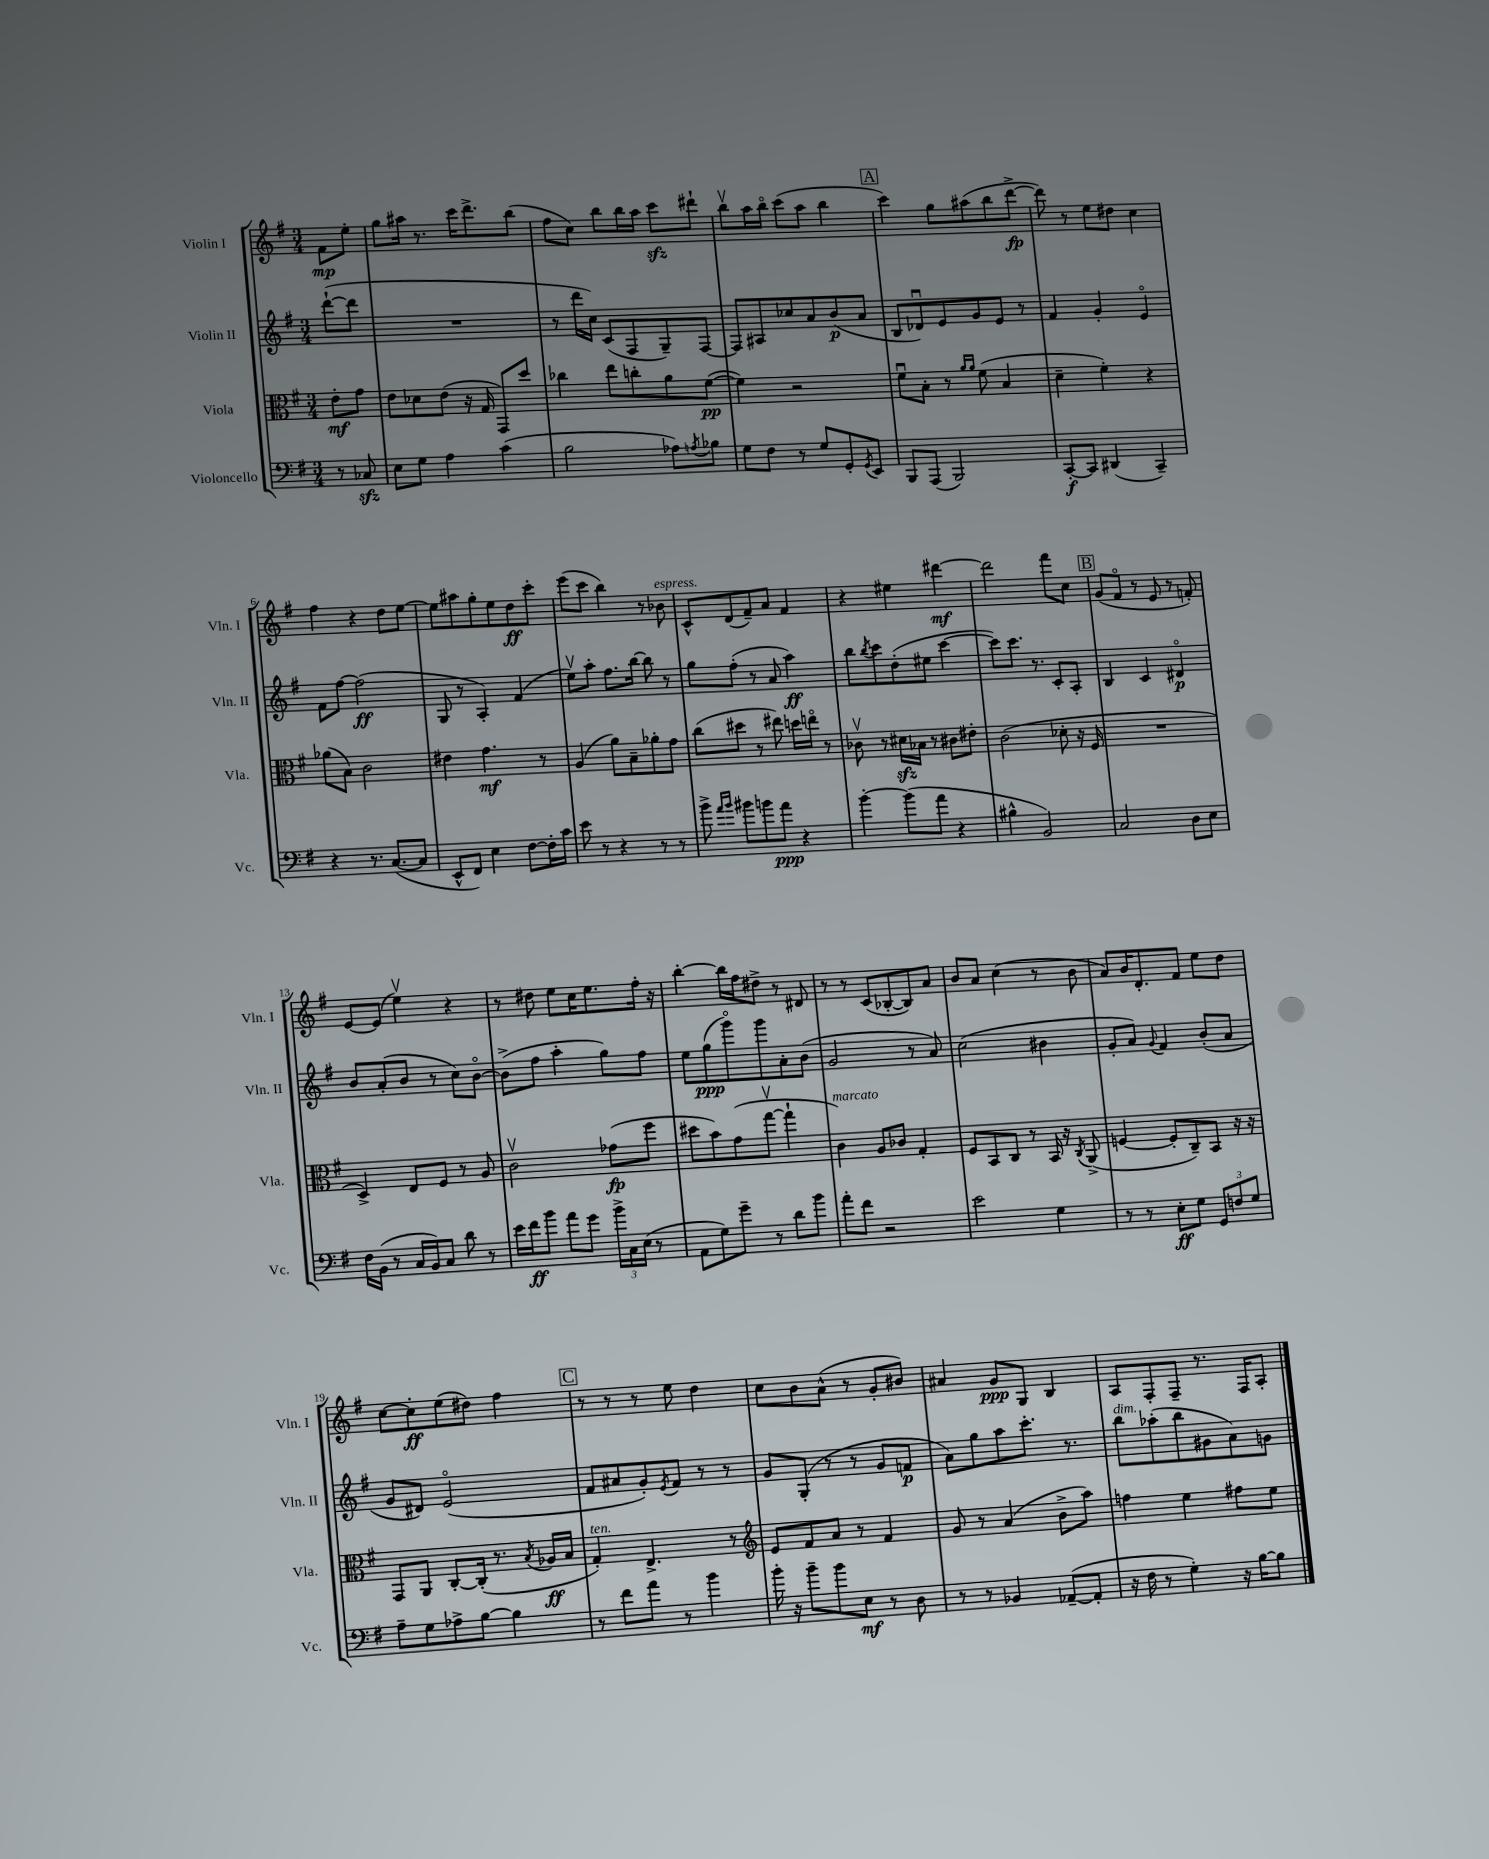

**kern	**kern	**kern	**kern
*staff4	*staff3	*staff2	*staff1
*clefF4	*clefC3	*clefG2	*clefG2
*k[f#]	*k[f#]	*k[f#]	*k[f#]
*M3/4	*M3/4	*M3/4	*M3/4
8r	8e'	([8ddd`	8f#
8C-	8g	8ddd]	8ee'
=	=	=	=
8E	8e	2.r	8gg
8G	8d-	.	16aa#
.	.	.	8.r
4A	(8e	.	.
.	16r	.	16ccc
.	16G	.	8.ddd^
(4c	8GG)	.	.
.	8dd	.	(8bb
=	=	=	=
2B	4cc-	8r	8ff#
.	.	16ddd	8cc)
.	.	16cc)	.
.	8ee	(8c	8bb
.	8cc'	8F#	16bb
.	.	.	16aa
8A-)	8a	8G~)	8ccc
8qA	.	.	.
8B-	([8f#	[8F#	8ddd#`
=	=	=	=
8G	4f#])	8F#]	8bbv
8F#	.	8A#	16aa
.	.	.	16bbo
8r	2r	8cc-	(8ccc
8G	.	8a	8aa
8GG'	.	(8b	4bb
8qGG	.	.	.
8EE	.	8a	.
=	=	=	=
8BBB	8f#u	8B	4ccc)
(8AAA	8B'	8d-u)	.
2BBB)	8r	8e	8gg
.	16qqa	.	.
.	16qqa	.	.
.	(8f#	8g	(8aa#
.	4B	8e	8bb
.	.	8r	[8ddd^
=	=	=	=
[8CC'	4d~	4f#	8ddd])
8CC]	.	.	8r
(4DD#	4f#')	4g'	8ee
.	.	.	8dd#
4CC~)	4r	4eo	4cc
=	=	=	=
4r	(8a-	8f#	4ff#
.	8B)	[8ff#	.
8.r	2c	(2ff#]	4r
([8.C	.	.	.
.	.	.	8dd
8C]	.	.	[8ee
=	=	=	=
8EE^^	4e#	8G	8ee]
8FF#)	.	8r	8aa#
4E	4.g	4A')	8gg'
.	.	.	8ee
[8F#	.	(4f#	8dd
16F#']	8r	.	8ccc'
16c	.	.	.
=	=	=	=
8e	(4A	8eev)	(8eee
8r	.	8aa'	8ccc
4r	8a)	8.ff#	4bb)
.	8B~	.	.
.	.	[16bb	.
8r	8a-'	8bb]	8r
8r	8g	8r	8b-
=	=	=	=
8b^	(8cc	8gg	8c^^
16qqa	.	.	.
16qqb	.	.	.
8b#	8dd#	(8ff#'	(8d
8b	8r	8r	8f#~)
8a	8ee#)	8a	8a
4r	16dd	4aa)	4f#
.	16eeo	.	.
.	8r	.	.
=	=	=	=
[4b'	8c-v	8bb	4r
.	.	8qbb	.
.	8r	8ccc	.
(8b]	16d#	(8dd'	4ee#
.	16B-	.	.
8a	8r	8ee#	.
4r	8c#	[4ccc	[4ddd#
.	8e#'	.	.
=	=	=	=
4B#^^	(2c	8ccc])	2ddd#]
.	.	8.ccc	.
2BB)	.	.	.
.	.	8.r	.
.	8d-'	8c'	8fff#
.	16r	8A'	8cc
.	16F#	.	.
=	=	=	=
2C	2.r	4B	(8g
.	.	.	8f#o
.	.	4c	8r
.	.	.	8e
8D	.	4d#o	8r
8E	.	.	8f')
=	=	=	=
16F#	4D^)	8b	[8e
(16BB	.	.	.
8r	.	(8a'	(8e]
16C	8E	8b	4eev)
16BB)	.	.	.
8C	8F#	8r	.
8d	8r	8cc)	4r
8r	8A	[8bo	.
=	=	=	=
16e	2cv	(8b^]	8r
16f#	.	.	.
8b	.	8ff#	8dd#
8a	.	4aa'	8ee
8g	.	.	16cc
.	.	.	8.ee
24b^	(8g-	8gg)	.
24C	.	.	.
(24E	.	.	.
8r	8ff#	8ff#	16ff#'
.	.	.	16r
=	=	=	=
8AA	8dd#	8ee	[4bb'
8G)	8b)	(8gg	.
8g~	(8g	8gggo)	16bb]
.	.	.	16ff#
8r	[8ggv	8ggg	8dd#^
8d	4gg`]	8a'	8r
8b	.	(8b	8d#
=	=	=	=
8a'	4c)	2g	8r
8f#	.	.	8r
2r	8A	.	(8c
.	8c-	.	[8B-'
.	4G'	8r	8B-])
.	.	8a)	8a
=	=	=	=
2e	8F#	(2cc	8b
.	8BB	.	8a
.	8C	.	(4cc
.	8r	.	.
4G	16BB	4b#	8r
.	16r	.	.
.	8qC	.	.
.	(8AA^	.	8b
=	=	=	=
8r	[4F	8g'	8a)
8r	.	8a)	16b
.	.	.	8.d'
.	.	8qqg	.
8E'	8F']	4f#	.
8G	8C~)	.	8f#
12GG	8BB	(8b'	8ee
12F	.	.	.
.	16r	8a	8dd
12G	.	.	.
.	16r	.	.
=	=	=	=
8A~	8GG	8g	[8cc
8G	8AA	8d#)	8cc']
8A-^	[8C'	(2eo	(8ee
[8B	(16C']	.	8dd#)
.	8.r	.	.
4B]	.	.	4ff#
.	8qB	.	.
.	16A-	.	.
.	16B	.	.
=	=	=	=
8r	4G')	8f#	8r
8f#	.	8a#	8r
8a	4.E^	8g')	8r
.	.	8qe	.
8r	.	8f#	8ee
4b	.	8r	4dd
.	8r	8r	.
=	=	=	=
*	*clefG2	*	*
16b'	8e	8g	8cc
16r	.	.	.
8b~	8f#	(8G'	8b
8b	8a	8r	(8a^^
8E	8r	8r	8r
8r	4f#	8g	8g'
8D	.	8f	8b#)
=	=	=	=
8r	8g	8a)	4a#
8r	8r	8gg	.
4BB-	(4a	8aa	8g
.	.	8.ccc'	8G
([8AA-~	8b^	.	4B
.	.	8.r	.
8AA-']	8aa)	.	.
=	=	=	=
16r	4ff	8bb	8A
16F#	.	.	.
8r	.	(8aa-'	8F#'
4G')	4ee	8bb	8F#~
.	.	8g#	8.r
16r	8ff#	8a)	.
[16B	.	.	16F#
8B]	8ee	8g	8A'
==	==	==	==
*-	*-	*-	*-
